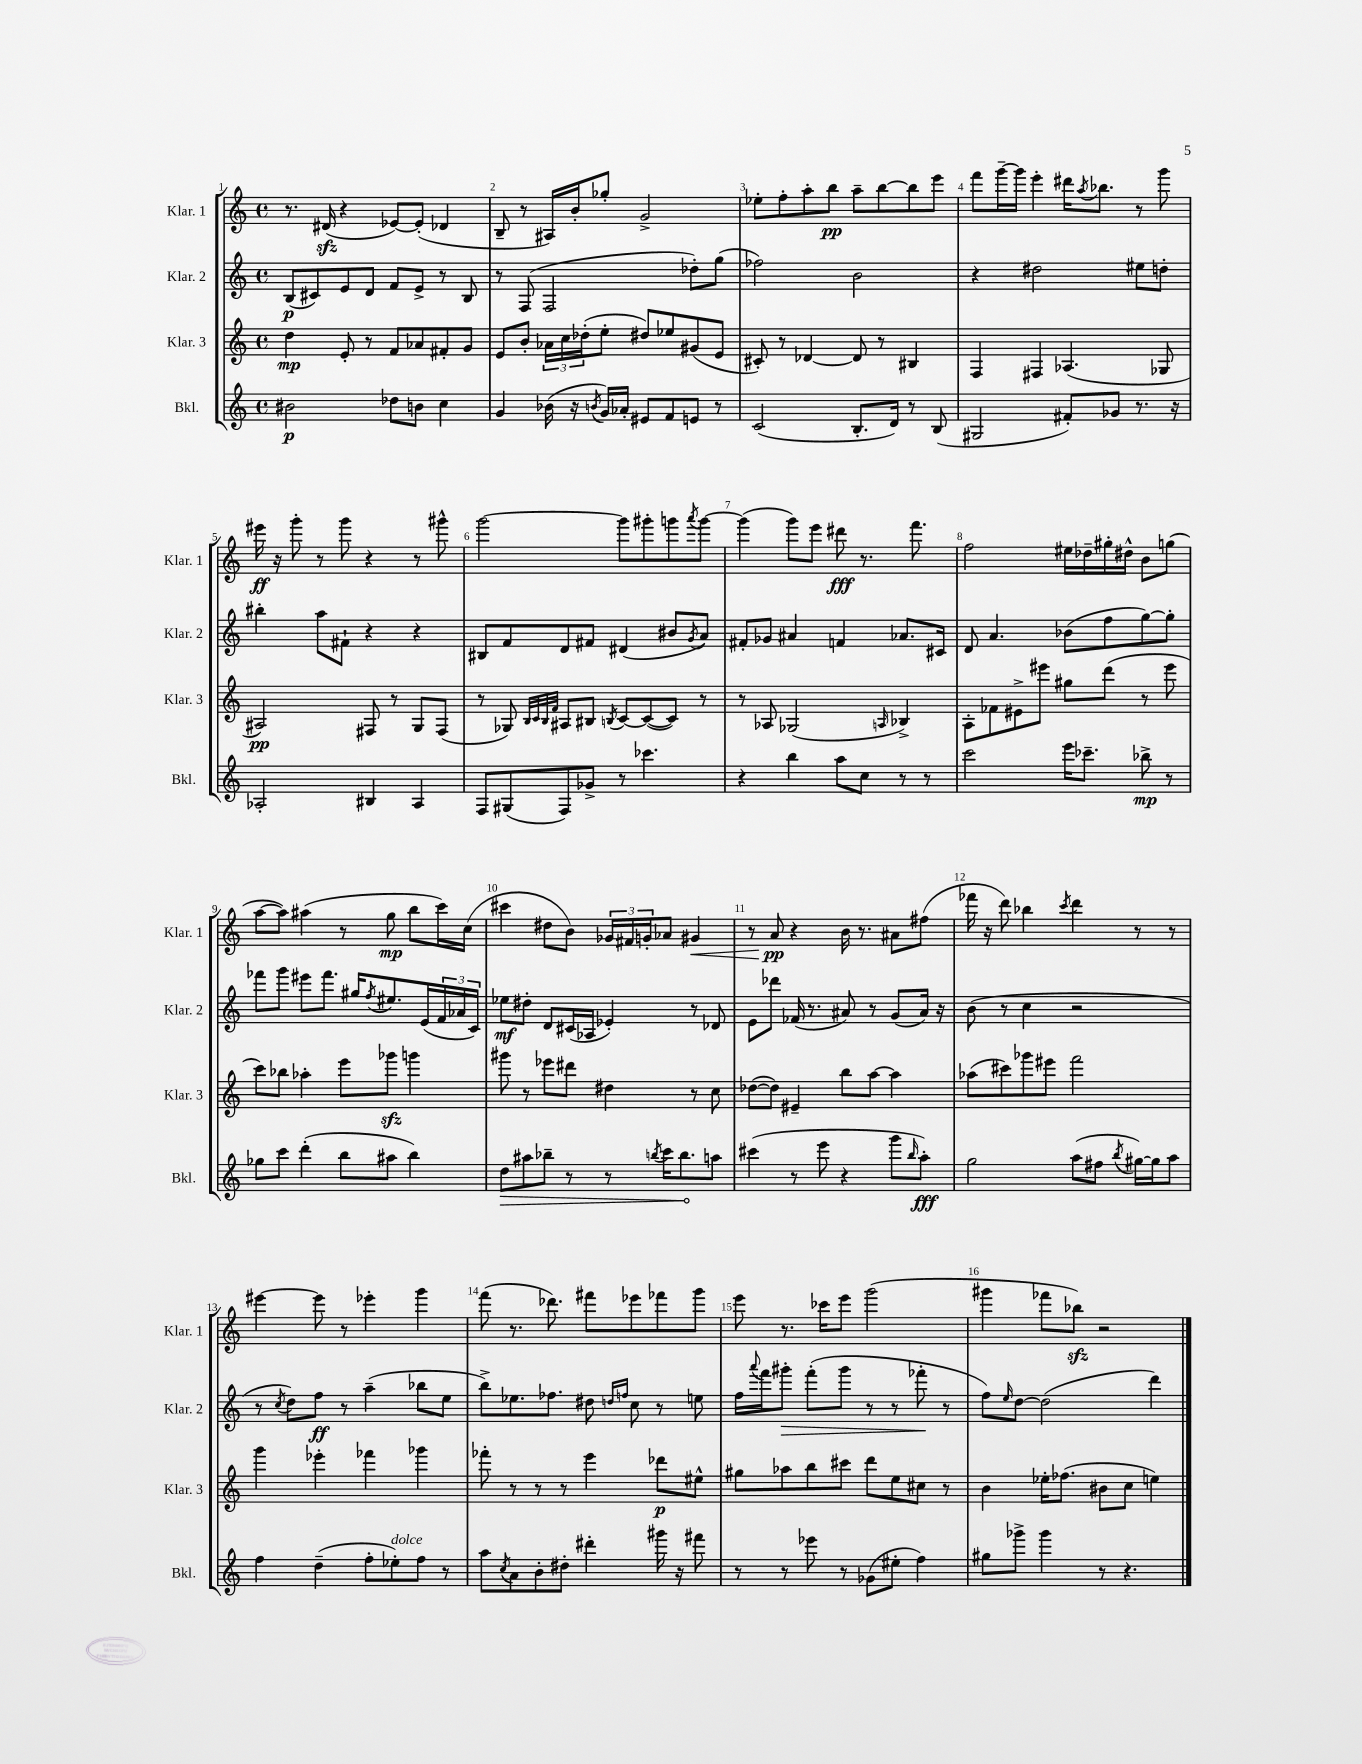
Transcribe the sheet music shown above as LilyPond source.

<<
\new StaffGroup <<
\new Staff = "s0" \with { instrumentName = "Klar. 1" shortInstrumentName = "Klar. 1" } {
    \clef treble \key c \major \defaultTimeSignature \time 4/4
    r8. dis'16\sfz( r4 ees'8~) ees'8-.( des'4 |
    b8-- r8 ais16) b'16-. ges''8-. g'2-> |
    ees''8-. f''8-. a''8-. b''8\pp a''8-- b''8~ b''8 e'''8 |
    f'''8 g'''16~-- g'''16 e'''4-. dis'''16 \acciaccatura { a''8 } bes''8. r8 g'''8 |
    eis'''16\ff r16 g'''8-. r8 g'''8 r4 r8 gis'''8-^ |
    g'''2~ g'''8 gis'''8-. g'''8 \acciaccatura { a'''8 } g'''8~ |
    g'''4( g'''8) e'''8 dis'''8\fff r8. f'''8. |
    f''2 eis''16 des''16-- gis''16-. dis''16-^ b'8 g''8( |
    a''8~ a''8) ais''4( r8 g''8\mp b''8 c'''16) c''16( |
    cis'''4 dis''8 b'8) \tuplet 3/2 { ges'16 fis'16 g'16-. } aes'8 gis'4\< |
    r8 a'8\pp\! r4 b'16 r8. ais'8 fis''8( |
    fes'''16 r16 d'''8) bes''4 \acciaccatura { c'''8 } d'''4 r8 r8 |
    eis'''4~ eis'''8 r8 ees'''4-. g'''4 |
    f'''8( r8. des'''8.) fis'''8 ees'''8 fes'''8 g'''8 |
    e'''8 r8. ces'''16 e'''8 g'''2( |
    gis'''4 fes'''8 bes''8\sfz) r2 \bar "|." |
}
\new Staff = "s1" \with { instrumentName = "Klar. 2" shortInstrumentName = "Klar. 2" } {
    \clef treble \key c \major \defaultTimeSignature \time 4/4
    b8\p( cis'8) e'8 d'8 f'8 e'8-> r8 b8 |
    r8 f8( f2 des''8-.) g''8( |
    fes''2) b'2 |
    r4 dis''2 eis''8 d''8-. |
    bis''4-. a''8 fis'8-! r4 r4 |
    bis8 f'8 d'8 fis'8 dis'4( bis'8 \acciaccatura { g'8 } a'8) |
    fis'8-. ges'8 ais'4 f'4 aes'8. cis'16 |
    d'8 a'4. bes'8( f''8 g''8~) g''8-. |
    fes'''8 g'''8 eis'''8 fes'''8. gis''16 \acciaccatura { f''8 } eis''8. e'16( \tuplet 3/2 { f'16 aes'16 c'16) } |
    ees''8\mf dis''8-. d'8 cis'16( aes16 ees'4-.) r8 des'8 |
    e'8 des'''8 fes'16( r8. ais'8) r8 g'8( ais'16) r16 |
    b'8( r8 c''4 r2 |
    r8 \acciaccatura { c''8 } d''8) f''8\ff r8 a''4--( bes''8 e''8 |
    b''8->) ees''8. fes''8. dis''8 \grace { d''16 f''16 } c''8 r8 e''8 |
    f''16 \appoggiatura { a'''8 } f'''16 gis'''8-.\> f'''8-.( gis'''8 r8 r8 fes'''8-.\! r8 |
    f''8) \grace { e''16 } d''8~ d''2( d'''4) \bar "|." |
}
\new Staff = "s2" \with { instrumentName = "Klar. 3" shortInstrumentName = "Klar. 3" } {
    \clef treble \key c \major \defaultTimeSignature \time 4/4
    d''4\mp e'8-. r8 f'8 aes'8 fis'8-. g'8 |
    e'8 b'8-. \tuplet 3/2 { aes'16 c''16 des''16-.( } e''8-. dis''8) ees''8 gis'8( e'8 |
    cis'8-.) r8 des'4~ des'8 r8 bis4 |
    f4 fis4 aes4.( ges8 |
    ais2\pp) fis8 r8 g8 fis8( |
    r8 ges8) \grace { b32 c'32 b32 f'32 } ais8 bis8 \acciaccatura { b8 } c'8~ c'8~( c'8) r8 |
    r8 aes8 ges2( \grace { a16 } bes4->) |
    a8-. fes'8 eis'8-> eis'''8 gis''8 d'''8( r8 eis'''8 |
    c'''8) bes''8 aes''4-. e'''8 ges'''8\sfz g'''4 |
    gis'''8 r8 ees'''8 dis'''8 dis''4 r8 c''8 |
    des''8~( des''8) eis'4-- b''8 a''8~ a''4 |
    aes''8( cis'''8) ges'''8 eis'''8 f'''2 |
    g'''4 ees'''4-. fes'''4 ges'''4 |
    fes'''8-. r8 r8 r8 e'''4 des'''8\p eis''8-^ |
    gis''8 aes''8 b''8 cis'''8 d'''8 e''8 cis''8 r8 |
    b'4 ees''16-. fes''8.( bis'8 c''8 e''4) \bar "|." |
}
\new Staff = "s3" \with { instrumentName = "Bkl." shortInstrumentName = "Bkl." } {
    \clef treble \key c \major \defaultTimeSignature \time 4/4
    bis'2\p des''8 b'8 c''4 |
    g'4 bes'16( r16 \acciaccatura { b'8 } g'16) aes'16-. eis'8 f'8 e'8 r8 |
    c'2( b8.-. d'16) r8 b8( |
    gis2 fis'8-.) ges'8 r8. r16 |
    aes2-. bis4 aes4 |
    f8 gis8( f8) ges'8-> r8 ces'''4. |
    r4 b''4 a''8 c''8 r8 r8 |
    c'''2 e'''16 ces'''8.-- bes''8->\mp r8 |
    ges''8 c'''8 d'''4-.( b''8 ais''8 b''4) |
    \once \override Hairpin.circled-tip = ##t d''8\> ais''8 bes''8-- r8 r8 \acciaccatura { b''8 } c'''16 b''8.\! a''8 |
    cis'''4( r8 e'''8 r4 g'''8 \grace { b''16 } a''8-.\fff) |
    g''2 a''8( fis''8 \acciaccatura { b''8 } gis''16~) gis''16 a''8 |
    f''4 d''4--( f''8-. ees''8-.^\markup { \italic "dolce" }) f''8 r8 |
    a''8 \acciaccatura { c''8 } a'8 b'8-. dis''8-. dis'''4-. gis'''16 r16 fis'''8 |
    r8 r8 ees'''8 r8 ges'8( eis''8-. f''4) |
    gis''8 ges'''8-> ges'''4 r8 r4. \bar "|." |
}
>>
>>
\layout { \context { \Score \override BarNumber.break-visibility = ##(#f #t #t) barNumberVisibility = #all-bar-numbers-visible } }
